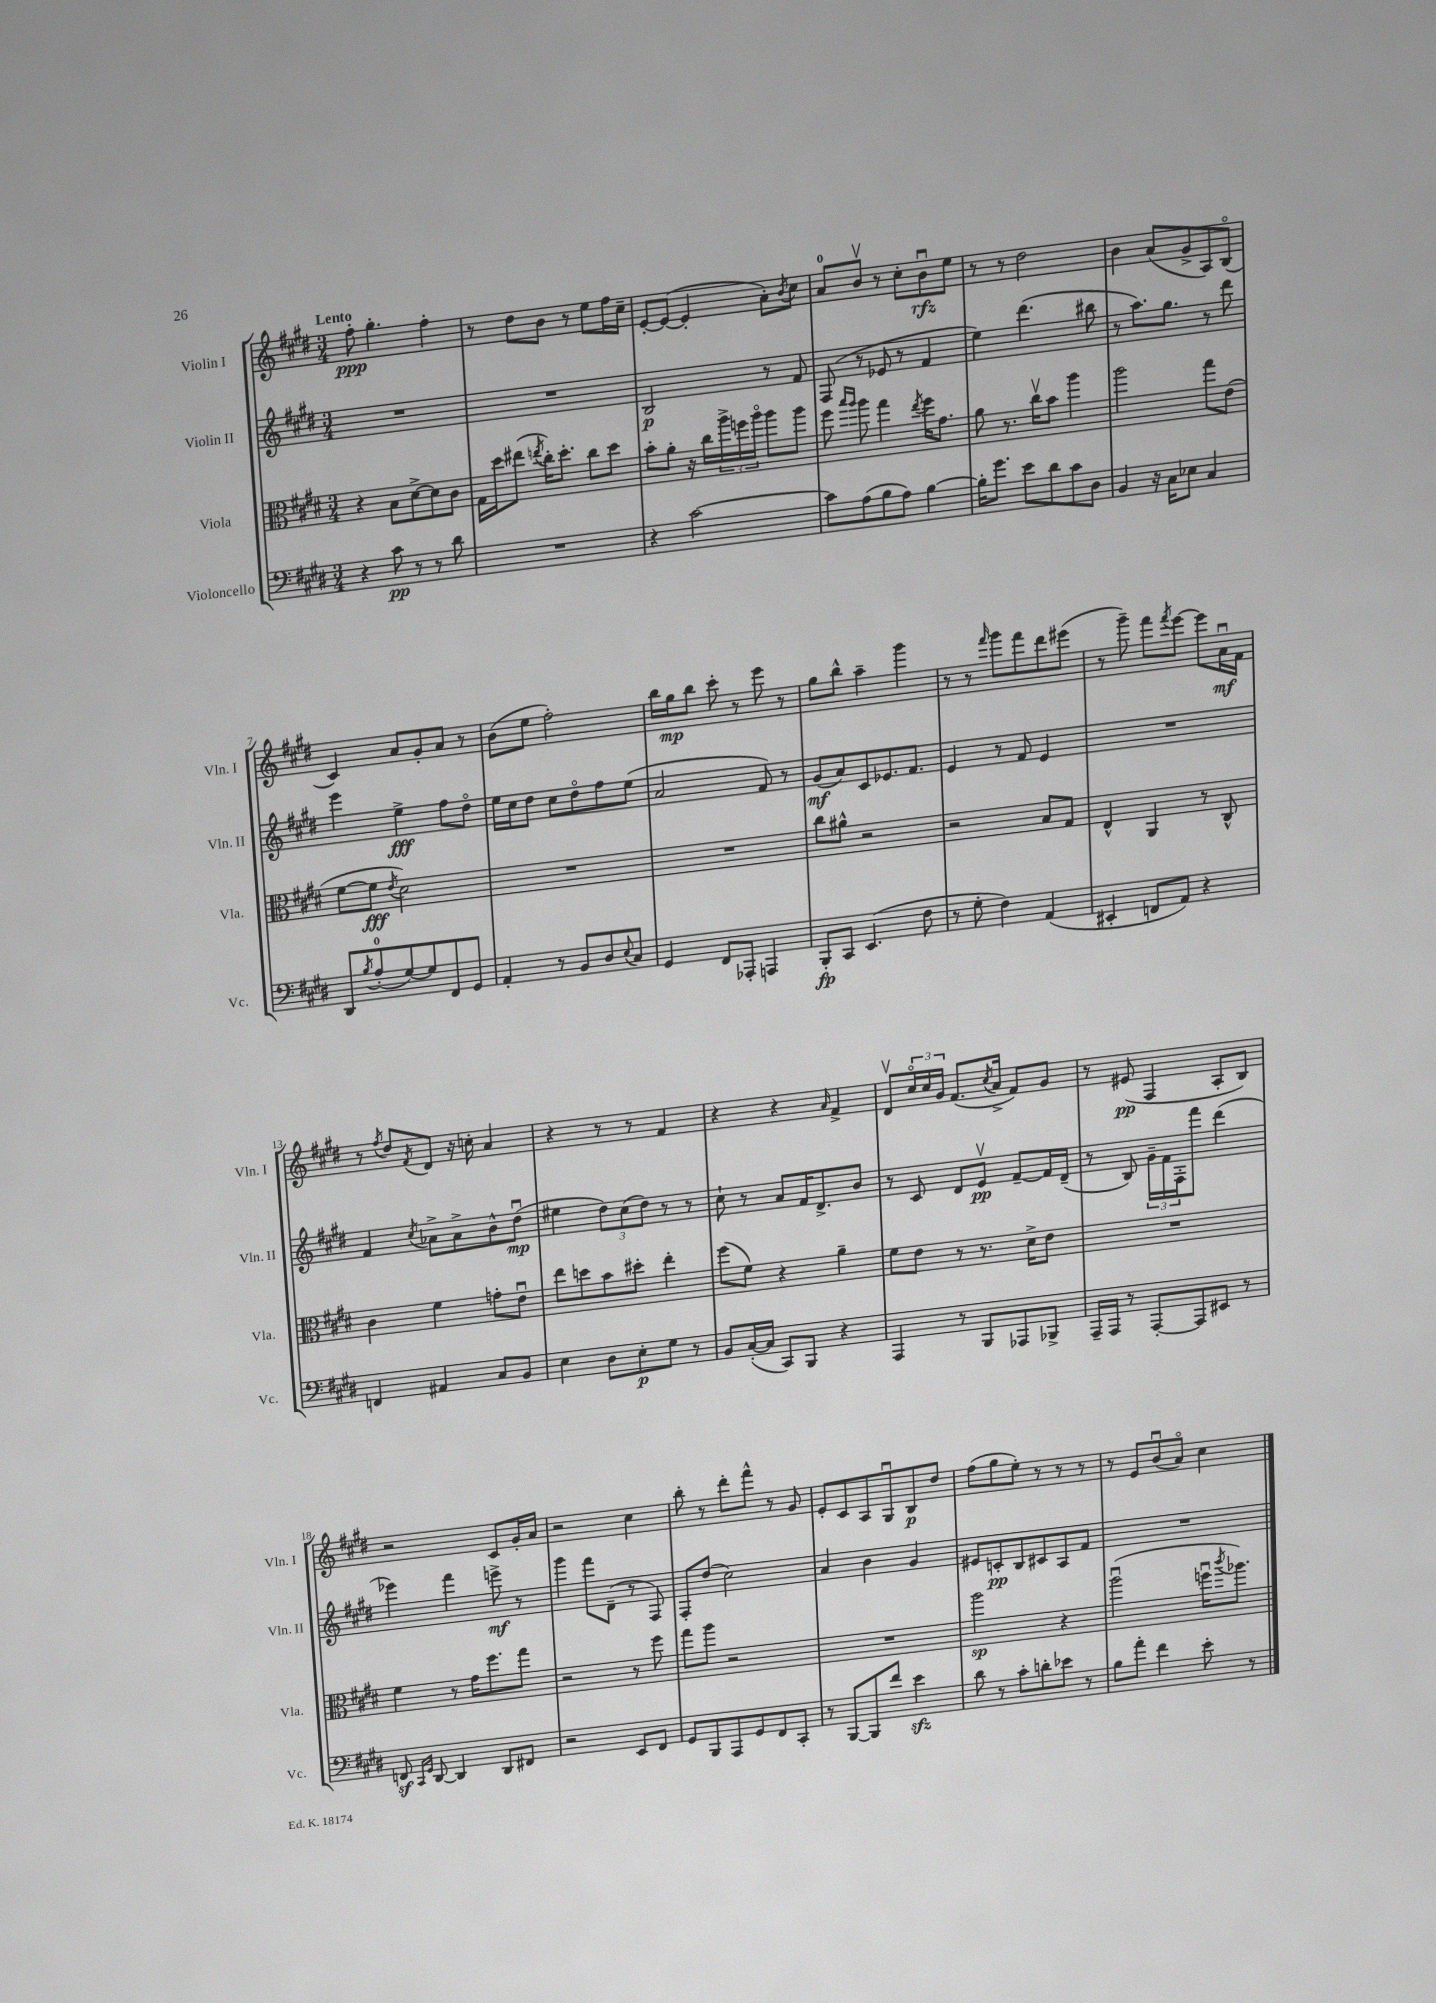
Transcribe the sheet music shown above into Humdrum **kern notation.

**kern	**dynam	**kern	**dynam	**kern	**dynam	**kern	**dynam
*part4	*part4	*part3	*part3	*part2	*part2	*part1	*part1
*staff4	*staff4	*staff3	*staff3	*staff2	*staff2	*staff1	*staff1
*I"Violoncello	*	*I"Viola	*	*I"Violin II	*	*I"Violin I	*
*I'Vc.	*	*I'Vla.	*	*I'Vln. II	*	*I'Vln. I	*
*clefF4	*	*clefC3	*	*clefG2	*	*clefG2	*
*k[f#c#g#d#]	*	*k[f#c#g#d#]	*	*k[f#c#g#d#]	*	*k[f#c#g#d#]	*
*M3/4	*	*M3/4	*	*M3/4	*	*M3/4	*
=1	=1	=1	=1	=1	=1	=1	=1
!	!	!	!	!	!	!LO:TX:a:B:t=Lento	!
4r	.	4r	.	2.r	.	8ff#'\	ppp
.	.	.	.	.	.	4.gg#'\	.
8c#\	pp	8B\L	.	.	.	.	.
8r	.	[8d#^\	.	.	.	.	.
8r	.	8d#\]	.	.	.	4ff#'\	.
8d#\	.	8c#\J	.	.	.	.	.
=2	=2	=2	=2	=2	=2	=2	=2
2.r	.	16G#\LL	.	2.r	.	8r	.
.	.	16dd#\J	.	.	.	.	.
.	.	(8ee#X\J	.	.	.	8dd#\L	.
.	.	8qeen/	.	.	.	.	.
.	.	16cc#'\KL)	.	.	.	8b\J	.
.	.	8.dd#'\J	.	.	.	.	.
.	.	.	.	.	.	8r	.
.	.	8cc#\L	.	.	.	8ee\L	.
.	.	8dd#\J	.	.	.	16ff#\L	.
.	.	.	.	.	.	16cc#~\JJ	.
=3	=3	=3	=3	=3	=3	=3	=3
4r	.	8b'\L	.	2B/	p	[8e'/L	.
.	.	8a'\J	.	.	.	(8e/J_	.
[2c#\	.	16r	.	.	.	4e'/]	.
.	.	16cc#\LL	.	.	.	.	.
.	.	24aa^\	.	.	.	.	.
.	.	24ffn\	.	.	.	.	.
.	.	24aa\JJ	.	.	.	.	.
.	.	8aa\L	.	8r	.	8a'\L)	.
.	.	.	.	.	.	8qb/	.
.	.	8aa\J	.	8f#/	.	8cc#\J	.
=4	=4	=4	=4	=4	=4	=4	=4
8c#\L]	.	8ff#\	.	(8F#/	.	8a/L	.
.	.	16qqbb/LL	.	.	.	.	.
.	.	16qqaa/JJ	.	.	.	.	.
(8A\	.	8aa\	.	8r	.	8bv/J	.
8B\	.	4gg#\	.	8e-X/	.	8r	.
8A\J)	.	.	.	8r	.	8cc#'\L	.
.	.	8qee/	.	.	.	.	.
[4B\	.	16ff#\KL	.	4f#/	.	8bu\	rfz
.	.	8.g#\J	.	.	.	.	.
.	.	.	.	.	.	8ee\J	.
=5	=5	=5	=5	=5	=5	=5	=5
16B'\KL]	.	8a\	.	4ee\)	.	8r	.
8.g#\J	.	.	.	.	.	.	.
.	.	8.r	.	.	.	8r	.
8e\L	.	.	.	(4.ddd#\	.	2dd#\	.
.	.	16cc#v\KL	.	.	.	.	.
8d#\	.	8b\J	.	.	.	.	.
8c#\	.	4aa\	.	.	.	.	.
8D#\J	.	.	.	8bb#X\	.	.	.
=6	=6	=6	=6	=6	=6	=6	=6
4BB/	.	2aa\	.	8r	.	4b\	.
.	.	.	.	8.aa\L)	.	.	.
16r	.	.	.	.	.	(8a/L	.
16C#\KL	.	.	.	8.gg#\J	.	.	.
8E-X\J	.	.	.	.	.	8g#^/	.
4C#/	.	8gg#\L	.	8r	.	8A/)	.
.	.	(8e\J	.	8ddd#\	.	(8B/J	.
!!LO:LB:g=z
=7	=7	=7	=7	=7	=7	=7	=7
8DD#/L	.	[8f#\L	.	4eee\	.	4c#/)	.
8qB/	.	.	.	.	.	.	.
(8A'/	.	8f#\J]	fff	.	.	.	.
.	.	8qe/	.	.	.	.	.
[8G#/)	.	2d#\)	.	4ee^\	fff	8a/L	.
8G#/]	.	.	.	.	.	8g#'/	.
8FF#/	.	.	.	8ff#\L	.	8a/J	.
8GG#/J	.	.	.	8dd#\J	.	8r	.
=8	=8	=8	=8	=8	=8	=8	=8
4AA'/	.	2.r	.	16ee\LL	.	(8b\L	.
.	.	.	.	16cc#\J	.	.	.
.	.	.	.	8dd#\J	.	8ee\J	.
8r	.	.	.	8cc#\L	.	2ff#'\)	.
8BB/L	.	.	.	8dd#\	.	.	.
8D#/	.	.	.	8ff#\	.	.	.
8qqE/	.	.	.	.	.	.	.
8C#/J	.	.	.	(8ee\J	.	.	.
=9	=9	=9	=9	=9	=9	=9	=9
4GG#/	.	2.r	.	2a/	.	16bb\LL	.
.	.	.	.	.	.	16gg#\J	mp
.	.	.	.	.	.	8bb\J	.
8FF#/L	.	.	.	.	.	8ccc#'\	.
8AAA-X'/J	.	.	.	.	.	8r	.
4AAAn/	.	.	.	8f#/)	.	8eee\	.
.	.	.	.	8r	.	8r	.
=10	=10	=10	=10	=10	=10	=10	=10
8BBB'/L	fp	8cc#\L	.	(8g#/L	mf	8gg#\L	.
8CC#/J	.	8a#X^^\J	.	8a/)	.	8bb^^\J	.
(4.EE/	.	2r	.	8c#/	.	4aa~\	.
.	.	.	.	8.e-X/	.	.	.
.	.	.	.	.	.	4ggg#\	.
.	.	.	.	8.f#/J	.	.	.
8F#\	.	.	.	.	.	.	.
=11	=11	=11	=11	=11	=11	=11	=11
8r	.	2r	.	4e/	.	8r	.
8G#'\	.	.	.	.	.	8r	.
.	.	.	.	.	.	16qqfff#/	.
4F#\)	.	.	.	8r	.	8ggg#\L	.
.	.	.	.	8f#/	.	8fff#\	.
(4AA/	.	8B/L	.	4e/	.	8ddd#\	.
.	.	8G#/J	.	.	.	(8eee#X\J	.
=12	=12	=12	=12	=12	=12	=12	=12
4EE#X'/	.	4E^^/	.	2.r	.	8r	.
.	.	.	.	.	.	8ggg#~\)	.
8FFn/L	.	4AA/	.	.	.	8fff#\L	.
.	.	.	.	.	.	8qfff#/	.
8AA/J)	.	.	.	.	.	[8eee\J	.
4r	.	8r	.	.	.	8eee\L]	.
.	.	8C#^^/	.	.	.	16au\L	mf
.	.	.	.	.	.	16f#\JJ	.
!!LO:LB:g=z
=13	=13	=13	=13	=13	=13	=13	=13
4FFn/	.	4c#\	.	4f#/	.	8r	.
.	.	.	.	.	.	8qff#/	.
.	.	.	.	.	.	8dd#/L	.
.	.	.	.	8qcc#/	.	8qf#/	.
4AA#X/	.	4f#\	.	8a-X^\L	.	8d#/J	.
.	.	.	.	8a-^\	.	16r	.
.	.	.	.	.	.	16ccn'\	.
8C#/L	.	8gn'\L	.	8b^^\	.	4a/	.
8BB/J	.	8eu\J	.	(8dd#u\J	mp	.	.
=14	=14	=14	=14	=14	=14	=14	=14
4E\	.	8ee\L	.	4ee#X\	.	4r	.
.	.	8ddn\	.	.	.	.	.
8D#\L	.	8b\	.	12dd#\L)	.	8r	.
.	.	.	.	(12cc#\	.	.	.
8E'\	p	8dd#X'\J	.	.	.	8r	.
.	.	.	.	12dd#\J)	.	.	.
8G#\J	.	4ee'\	.	8r	.	4f#/	.
8r	.	.	.	8r	.	.	.
=15	=15	=15	=15	=15	=15	=15	=15
8BB/L	.	(8ff#\L	.	8cc#`\	.	4r	.
([16C#'/L	.	8f#\J)	.	8r	.	.	.
16C#/JJ]	.	.	.	.	.	.	.
8CC#/L)	.	4r	.	8a/L	.	4r	.
8BBB/J	.	.	.	16f#/K	.	.	.
.	.	.	.	8.d#^/	.	.	.
.	.	.	.	.	.	16qqa/	.
4r	.	4a~\	.	.	.	4f#^/	.
.	.	.	.	8b/J	.	.	.
=16	=16	=16	=16	=16	=16	=16	=16
4AAA/	.	8f#\L	.	8r	.	8d#v/L	.
.	.	8e\J	.	8c#/	.	24cc#/L	.
.	.	.	.	.	.	24cc#/	.
.	.	.	.	.	.	24g#/JJ	.
8r	.	8r	.	8d#/L	.	(8.f#/L	.
8BBB/L	.	8.r	.	8ev/J	pp	.	.
.	.	.	.	.	.	8qcc#/	.
.	.	.	.	.	.	16a^/Jk	.
8AAA-X/	.	.	.	[8f#~/L	.	8f#/L)	.
.	.	16d#^\KL	.	.	.	.	.
8BBB-X^/J	.	8e\J	.	16f#/L]	.	8g#/J	.
.	.	.	.	(16d#~/JJ	.	.	.
=17	=17	=17	=17	=17	=17	=17	=17
16AAA~/LL	.	2.r	.	8r	.	8r	.
16AAA/JJ	.	.	.	.	.	.	.
8r	.	.	.	8B/)	.	(8e#X/	pp
[8AAA'/L	.	.	.	24g#~\LL	.	4F#/	.
.	.	.	.	24f#\	.	.	.
.	.	.	.	24F#'\J	.	.	.
8AAA/]	.	.	.	8fff#\J	.	.	.
8EE#X/J	.	.	.	(4ddd#\	.	8A'/L	.
8r	.	.	.	.	.	8B/J)	.
!!LO:LB:g=z
=18	=18	=18	=18	=18	=18	=18	=18
8FFnz/	.	4f#\	.	4eee-X\)	.	2r	.
16qqCC#/LL	.	.	.	.	.	.	.
16qqGG#/JJ	.	.	.	.	.	.	.
[8DD#/	.	.	.	.	.	.	.
4DD#/]	.	8r	.	4fff#\	.	.	.
.	.	16g#\KL	.	.	.	.	.
.	.	8.ff#\	.	.	.	.	.
8DD#/L	.	.	.	8eeen^\	mf	8c#/L	.
8FF#X/J	.	8gg#\J	.	8r	.	16g#'/L	.
.	.	.	.	.	.	16a/JJ	.
=19	=19	=19	=19	=19	=19	=19	=19
2r	.	2r	.	4ggg#\	.	2r	.
.	.	.	.	8fff#\L	.	.	.
.	.	.	.	(8d#~\J	.	.	.
8EE/L	.	8r	.	8r	.	4cc#\	.
8FF#/J	.	8ff#\	.	8F#/)	.	.	.
=20	=20	=20	=20	=20	=20	=20	=20
8GG#/L	.	8gg#\L	.	8F#'/L	.	8bb'\	.
8BBB/	.	8aa\J	.	(8dd#/J	.	8r	.
8AAA/	.	2r	.	2cc#\)	.	8ddd#'\L	.
8GG#/	.	.	.	.	.	8fff#^^\J	.
8FF#/	.	.	.	.	.	8r	.
8CC#'/J	.	.	.	.	.	8g#/	.
=21	=21	=21	=21	=21	=21	=21	=21
8r	.	2.r	.	4a/	.	8e'/L	.
[8BBB/L	.	.	.	.	.	8c#/	.
8BBB/]	.	.	.	4b\	.	8A/	.
8f#/J	.	.	.	.	.	8G#u/	.
4ezz\	.	.	.	4g#/	.	8B/	p
.	.	.	.	.	.	8dd#/J	.
=22	=22	=22	=22	=22	=22	=22	=22
8d#\	.	2aa\	sp	8e#X/L	.	(8ff#\L	.
8r	.	.	.	8cn'/	pp	8gg#\	.
8c#'\L	.	.	.	8B/	.	8ee'\J)	.
8dn'\	.	.	.	8c#X/	.	8r	.
8e-X\J	.	4r	.	8A/	.	8r	.
8r	.	.	.	8f#/J	.	8r	.
=23	=23	=23	=23	=23	=23	=23	=23
8B\L	.	(2aau\	.	2.r	.	8r	.
8a'\J	.	.	.	.	.	8e/L	.
4f#\	.	.	.	.	.	(8bu/	.
.	.	.	.	.	.	8a/J)	.
8e'\	.	16ffnu\KL	.	.	.	4cc#\	.
.	.	8qccc#/	.	.	.	.	.
.	.	8.aa-X\J)	.	.	.	.	.
8r	.	.	.	.	.	.	.
==	==	==	==	==	==	==	==
*-	*-	*-	*-	*-	*-	*-	*-
